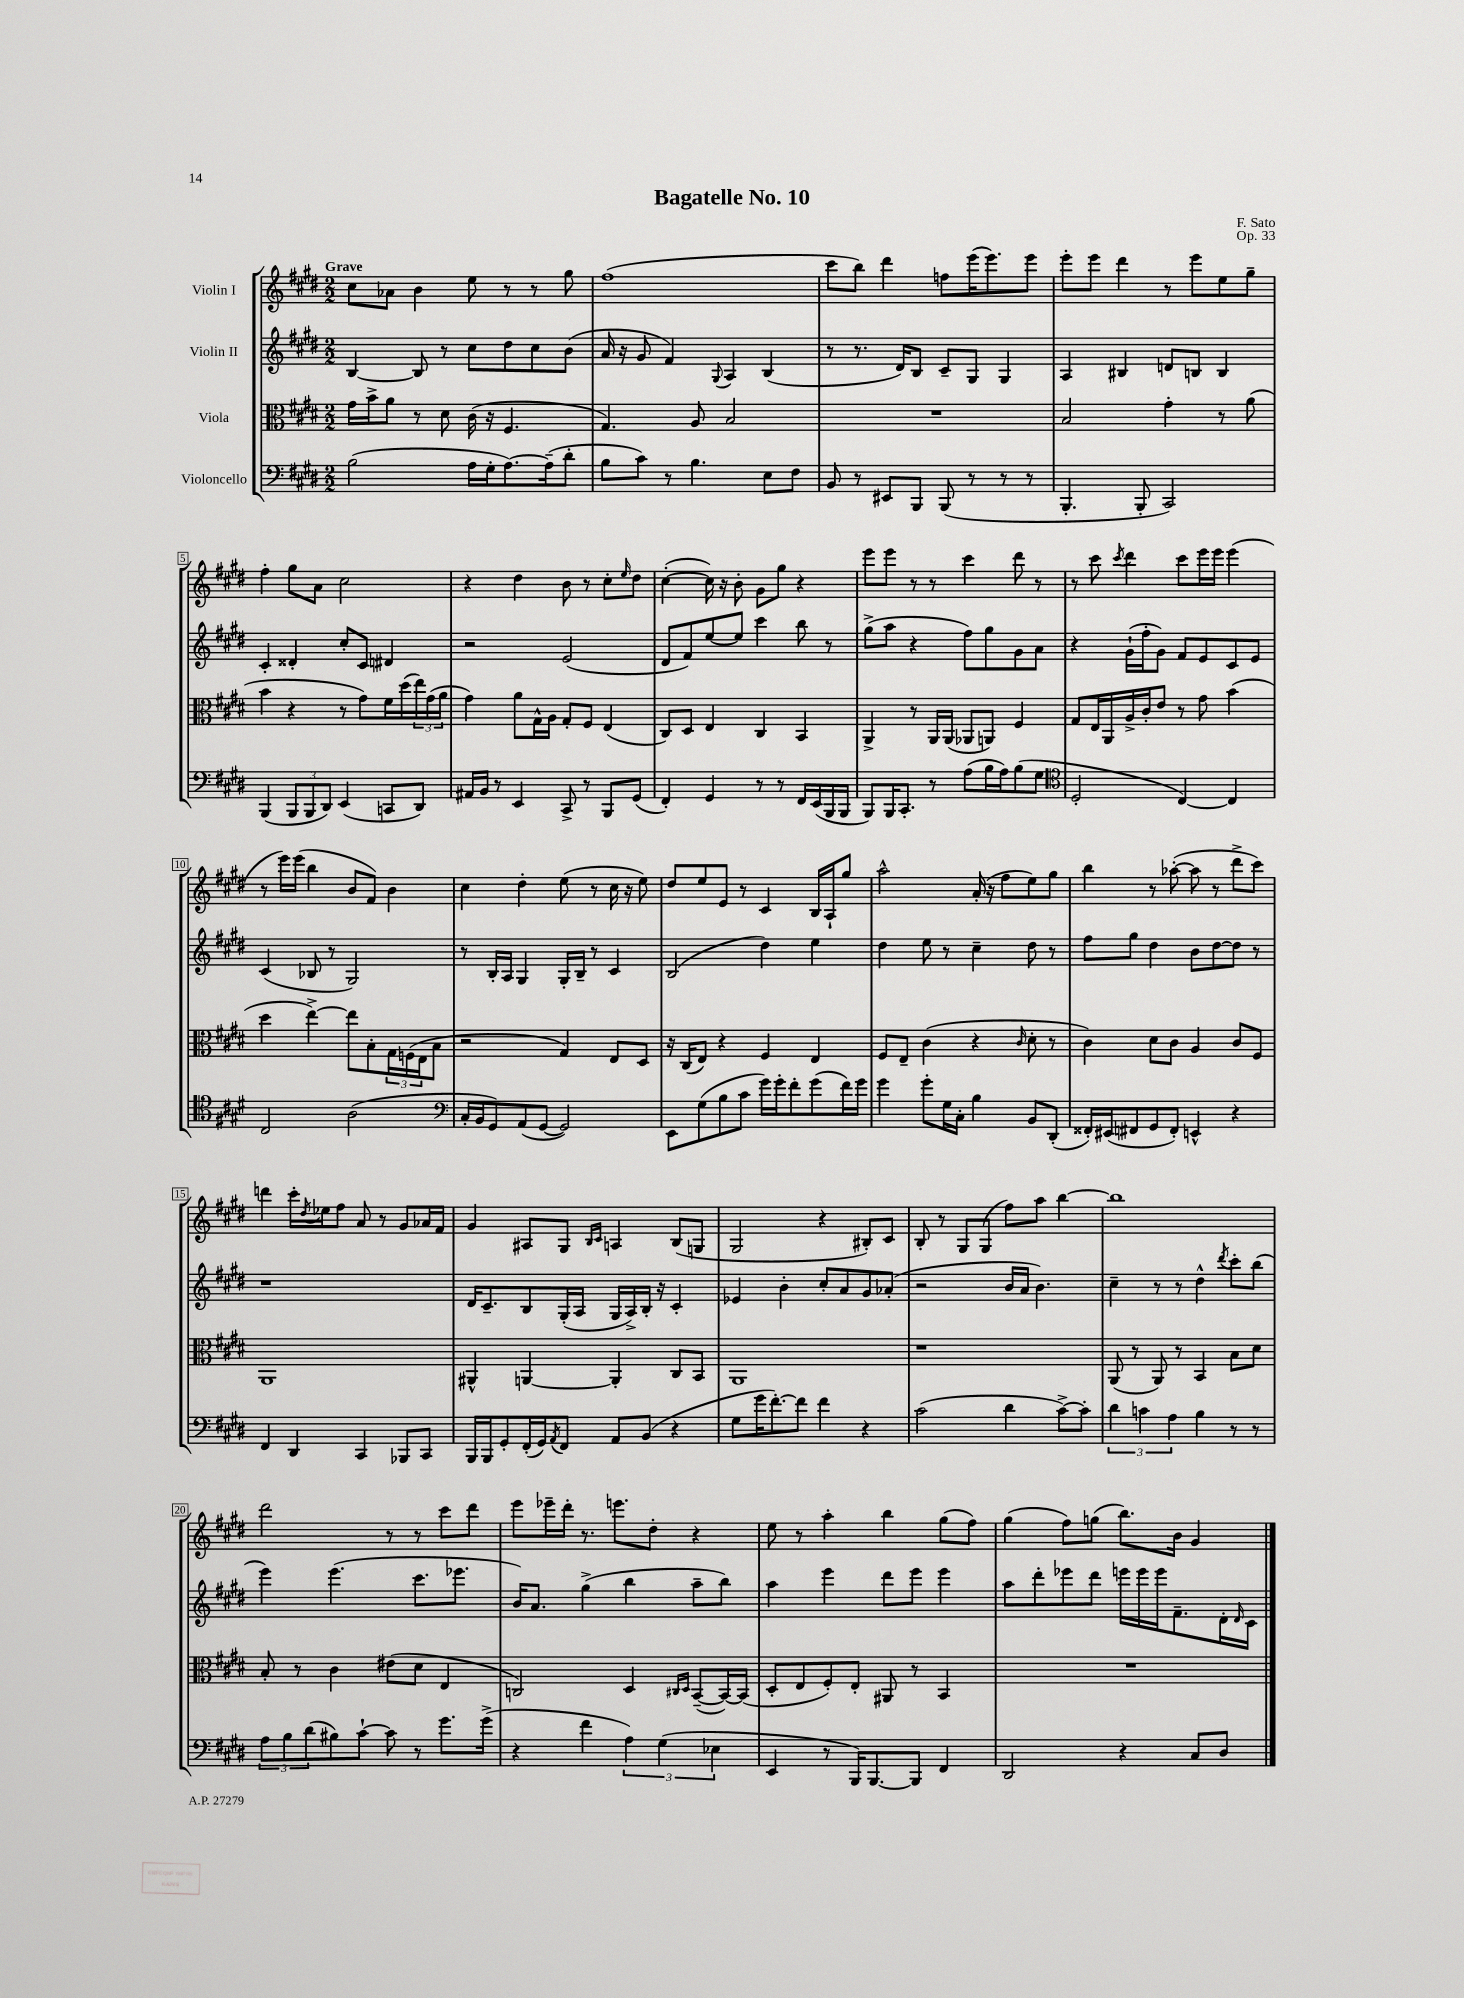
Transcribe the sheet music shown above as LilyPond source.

\header { title = "Bagatelle No. 10" composer = "F. Sato" opus = "Op. 33" }
<<
\new StaffGroup <<
\new Staff = "s0" \with { instrumentName = "Violin I" } {
    \clef treble \key e \major \numericTimeSignature \time 2/2 \tempo "Grave"
    cis''8 aes'8 b'4 e''8 r8 r8 gis''8 |
    fis''1( |
    cis'''8 b''8) dis'''4 f''8 e'''16( e'''8.) e'''8 |
    e'''8-. e'''8 dis'''4 r8 e'''8 e''8 gis''8-- |
    fis''4-. gis''8 a'8 cis''2 |
    r4 dis''4 b'8 r8 cis''8-. \grace { e''16 } dis''8 |
    cis''4~-.( cis''16) r16 b'8-. gis'8 gis''8 r4 |
    e'''8 e'''8 r8 r8 cis'''4 dis'''8 r8 |
    r8 cis'''8 \acciaccatura { cis'''8 } dis'''4 cis'''8 e'''16 e'''16 e'''4( |
    r8 e'''16) e'''16( b''4 b'8 fis'8) b'4 |
    cis''4 dis''4-. e''8( r8 cis''16 r16 e''8) |
    dis''8 e''8 e'8 r8 cis'4 b16 a16-! gis''8 |
    a''2-^ a'16-.( r16 fis''8 e''8) gis''8 |
    b''4 r8 aes''8~-.( aes''8 r8 dis'''8-> cis'''8) |
    d'''4 cis'''16-. \acciaccatura { dis''8 } ees''16 fis''8 a'8 r8 gis'8 aes'16 fis'16 |
    gis'4 ais8 gis8 \grace { b16 cis'16 } a4 b8( g8 |
    gis2 r4 bis8-.) cis'8 |
    b8-. r8 gis8 gis8( fis''8) a''8 b''4~ |
    b''1 |
    dis'''2 r8 r8 cis'''8 dis'''8 |
    e'''8 ees'''16-- dis'''16-. r8. e'''8. dis''8-. r4 |
    e''8 r8 a''4-. b''4 gis''8( fis''8) |
    gis''4( fis''8) g''8( b''8.) b'16 gis'4 \bar "|." |
}
\new Staff = "s1" \with { instrumentName = "Violin II" } {
    \clef treble \key e \major \numericTimeSignature \time 2/2
    b4~ b8 r8 cis''8 dis''8 cis''8 b'8( |
    a'16 r16 gis'8 fis'4) \appoggiatura { gis8 } a4 b4( |
    r8 r8. dis'16) b8 cis'8-- gis8 gis4 |
    a4 bis4 d'8 b8 b4 |
    cis'4-. disis'4-. cis''8-. cis'8 dis'4 |
    r2 e'2( |
    dis'8 fis'8) e''8~ e''8 cis'''4 b''8 r8 |
    gis''8->( a''8 r4 fis''8) gis''8 gis'8 a'8 |
    r4 gis'16-!( fis''16-. gis'8) fis'8 e'8 cis'8 e'8 |
    cis'4( bes8 r8 gis2) |
    r8 b16-. a16 gis4 gis16-. b16-- r8 cis'4 |
    b2( dis''4) e''4 |
    dis''4 e''8 r8 cis''4-- dis''8 r8 |
    fis''8 gis''8 dis''4 b'8 dis''8~ dis''8 r8 |
    r1 |
    dis'16 cis'8.-- b8 gis16-.( a16 gis16 a16->) b16-. r16 cis'4-. |
    ees'4 b'4-. cis''8-. a'8 gis'8 aes'8-.( |
    r2 b'16 a'16 b'4.) |
    cis''4-- r8 r8 dis''4-^ \acciaccatura { dis'''8 } cis'''8-. b''8( |
    e'''4) e'''4.( cis'''8. ees'''8. |
    b'16) a'8. gis''4->( b''4 a''8-- b''8) |
    a''4 e'''4 dis'''8 e'''8 e'''4 |
    a''8 dis'''8-. ees'''8 dis'''8 e'''16 e'''16 e'''16 fis'8.-- dis'16-. \grace { dis'16 } cis'16 \bar "|." |
}
\new Staff = "s2" \with { instrumentName = "Viola" } {
    \clef alto \key e \major \numericTimeSignature \time 2/2
    gis'16 b'16-> a'8 r8 dis'8 cis'16( r16 fis4. |
    gis4.) a8 b2 |
    R1 |
    b2 gis'4-. r8 a'8( |
    b'4 r4 r8 gis'8) fis'16 dis''16( \tuplet 3/2 { e''16) gis'16( a'16 } |
    gis'4) a'8 gis16-^ a16 gis8-. fis8 e4( |
    cis8) dis8 e4 cis4 b,4 |
    a,4-> r8 a,16 a,16( aes,8 a,8) fis4 |
    gis8 e16 a,16 a16-> cis'16-. e'8 r8 gis'8 b'4( |
    dis''4 e''4~->) e''8 b8-. \tuplet 3/2 { gis16 f16( e16 } b8 |
    r2 gis4) e8 dis8 |
    r16 cis16( e8) r4 fis4 e4 |
    fis8 e8-- cis'4( r4 \grace { cis'16 } dis'8-. r8 |
    cis'4) dis'8 cis'8 a4 cis'8 fis8 |
    a,1 |
    ais,4-^ a,4~ a,4-. cis8 b,8 |
    a,1 |
    r1 |
    a,8( r8 a,8) r8 b,4 b8 dis'8 |
    b8-. r8 cis'4 eis'8( dis'8 e4 |
    c2) dis4 \grace { cis16 dis16 } b,8~--( b,16~) b,16( |
    dis8-. e8 fis8-.) e8-. ais,8 r8 b,4 |
    R1 \bar "|." |
}
\new Staff = "s3" \with { instrumentName = "Violoncello" } {
    \clef bass \key e \major \numericTimeSignature \time 2/2
    b2( a16 gis16-. a8.~) a16--( dis'8-. |
    b8 cis'8) r8 b4. e8 fis8 |
    b,8 r8 eis,8 b,,8 b,,8( r8 r8 r8 |
    b,,4.-. b,,8-. cis,2) |
    b,,4( \tuplet 3/2 { b,,8 b,,8 dis,8) } e,4( c,8 dis,8) |
    ais,16 b,16 r8 e,4 cis,8-> r8 b,,8 gis,8( |
    fis,4-.) gis,4 r8 r8 fis,16 e,16( b,,16 b,,16 |
    b,,8) b,,16 cis,8.-. r8 a8( b16 a16) b8( gis8 |
    \clef tenor dis2-. cis4~) cis4 |
    cis2 a2( |
    \clef bass cis16-. b,16 gis,8) a,8( gis,8~ gis,2) |
    e,8 gis8( b8 cis'8 gis'16) gis'16-. fis'8-. gis'8( fis'16) gis'16 |
    gis'4 gis'8-. gis16 cis16-. b4 b,8 dis,8-.( |
    fisis,16-.) eis,16( fis,8 gis,8 fis,8-.) e,4-^ r4 |
    fis,4 dis,4 cis,4 bes,,8 cis,8 |
    b,,16 b,,16 gis,8-. fis,16-.( gis,16) \acciaccatura { a,8 } fis,8 a,8 b,8( r4 |
    gis8 gis'16 fis'8.~-.) fis'8 fis'4 r4 |
    cis'2( dis'4 cis'8~->) cis'8-. |
    \tuplet 3/2 { dis'4 c'4 a4 } b4 r8 r8 |
    \tuplet 3/2 { a8 b8 dis'8( } bis8) cis'8~-! cis'8 r8 gis'8. gis'16->( |
    r4 fis'4 \tuplet 3/2 { a4) gis4( ees4 } |
    e,4 r8 b,,16) b,,8.~ b,,8 fis,4 |
    dis,2 r4 cis8 dis8 \bar "|." |
}
>>
>>
\layout { \context { \Score \override BarNumber.stencil = #(make-stencil-boxer 0.1 0.3 ly:text-interface::print) } }
